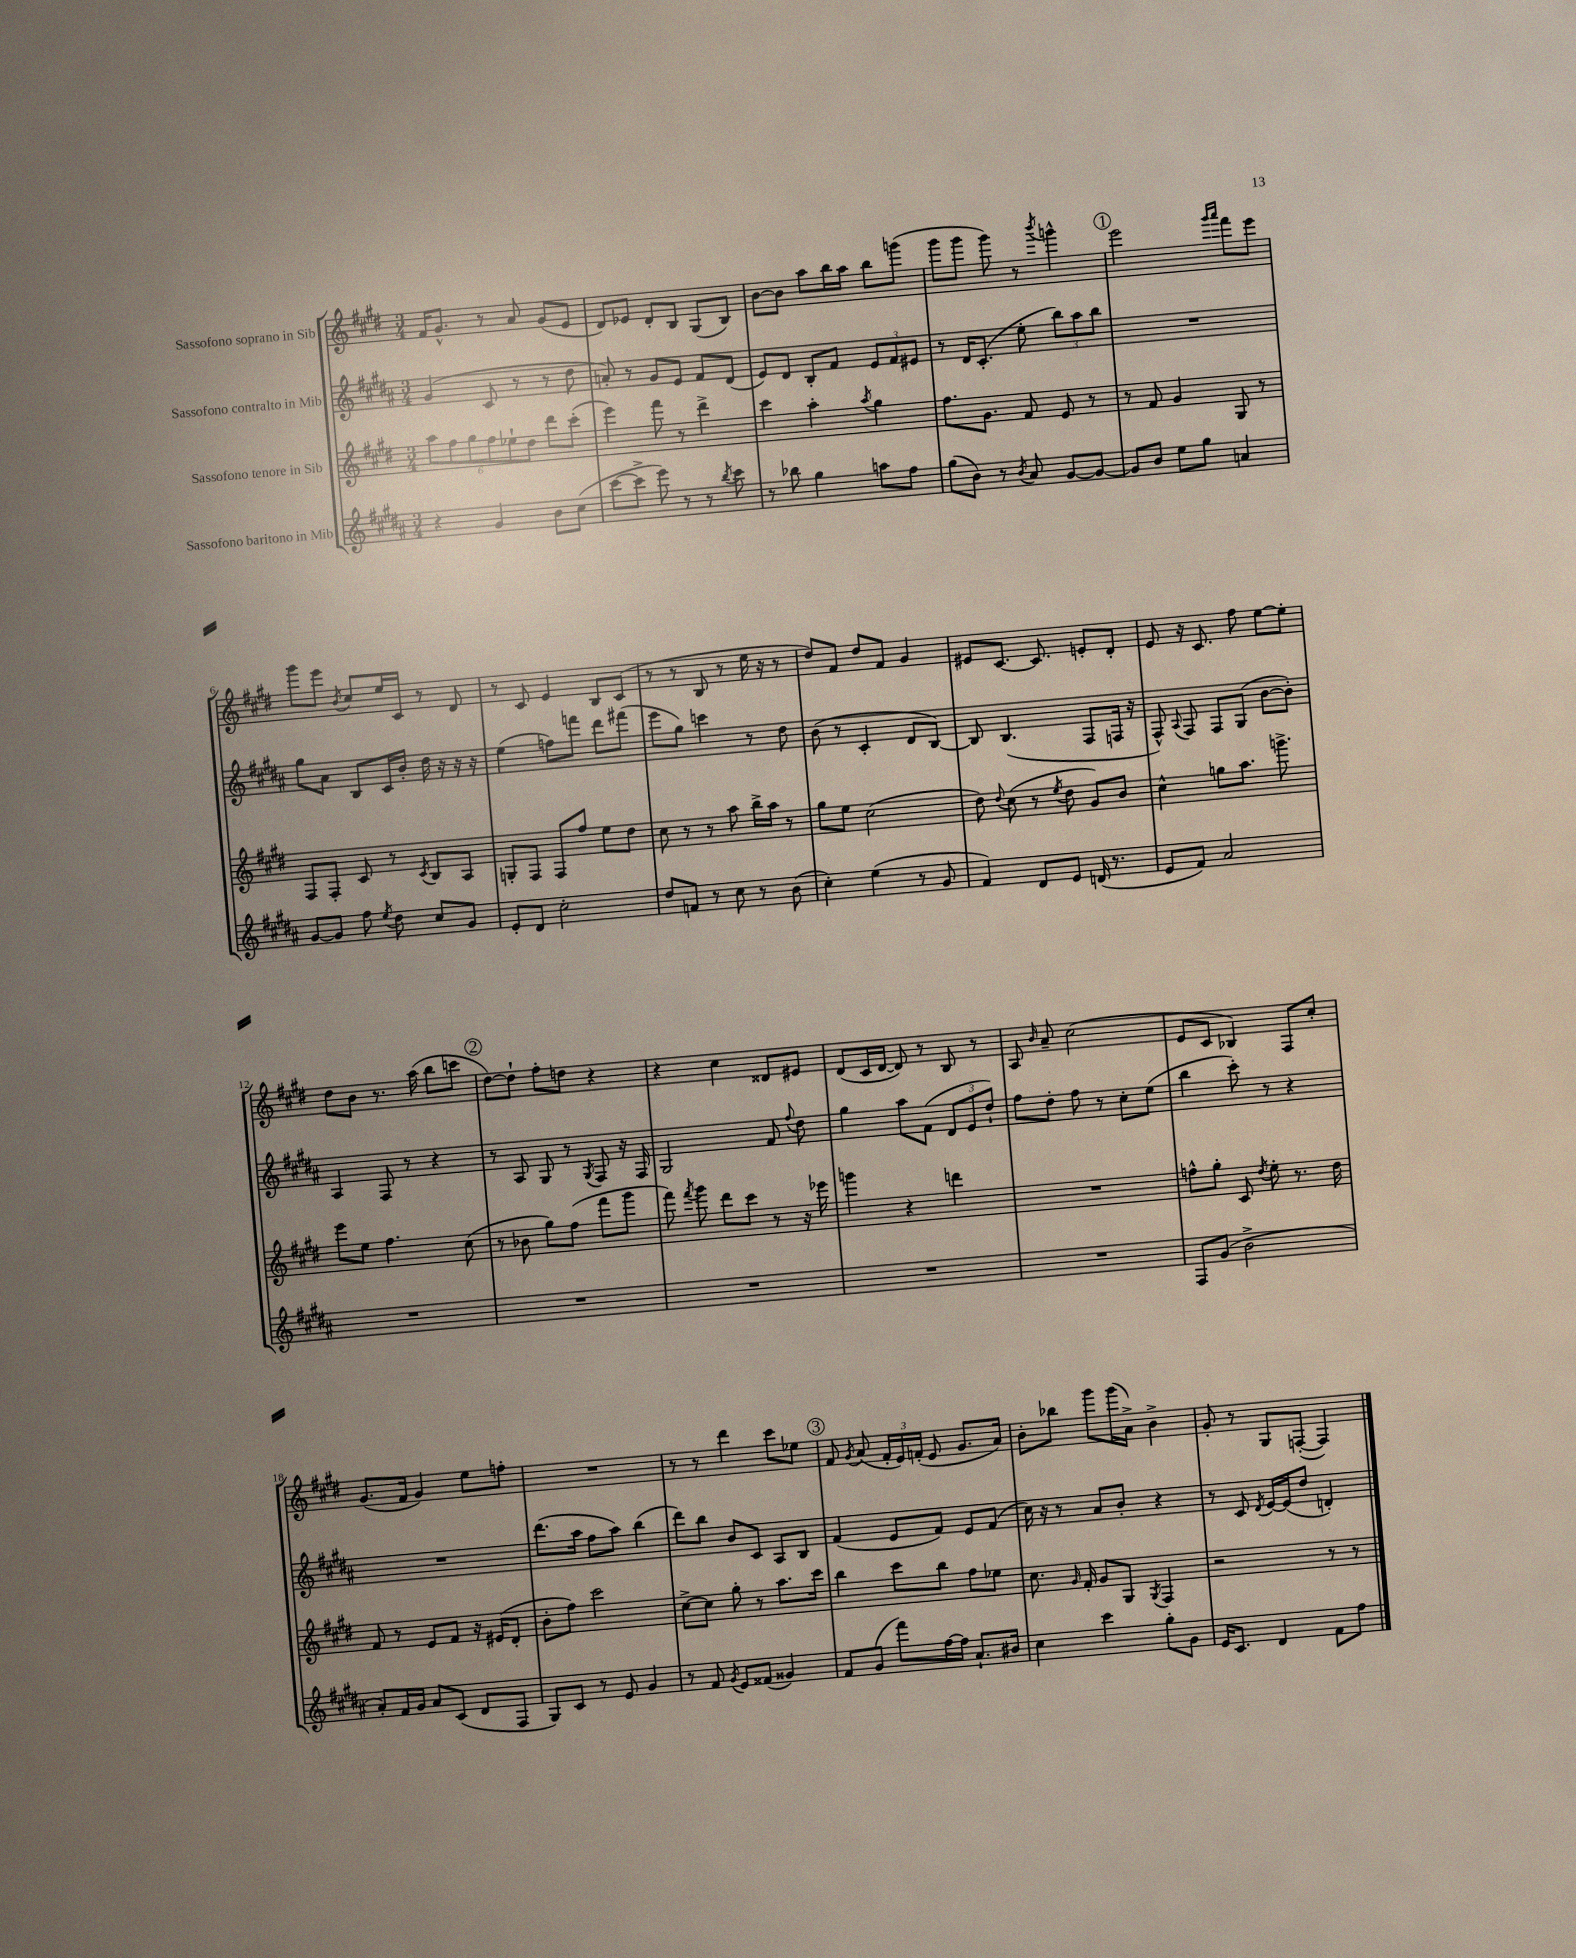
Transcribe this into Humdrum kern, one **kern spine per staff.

**kern	**kern	**kern	**kern
*part4	*part3	*part2	*part1
*staff4	*staff3	*staff2	*staff1
*I"Sassofono baritono in Mib	*I"Sassofono tenore in Sib	*I"Sassofono contralto in Mib	*I"Sassofono soprano in Sib
*clefG2	*clefG2	*clefG2	*clefG2
*k[f#c#g#d#a#]	*k[f#c#g#d#]	*k[f#c#g#d#a#]	*k[f#c#g#d#]
*M3/4	*M3/4	*M3/4	*M3/4
=1	=1	=1	=1
4r	12aa\L	(4g#/	16f#/KL
.	.	.	8.g#^^/J
.	12ff#\	.	.
.	12gg#\	.	.
4g#/	12ff#\	8c#/	8r
.	12ee-X`\	.	.
.	.	8r	8a/
.	12dd#\J	.	.
8b\L	8ddd#\L	8r	(8g#/L
(8cc#\J	(8ccc#'\J	8dd#\	8e/J
=2	=2	=2	=2
[8ccc#\L	4eee\)	8an'/)	8d#/L)
8ccc#^\J]	.	8r	8e-X/J
8eee\)	8fff#\	8g#/L	8d#'/L
8r	8r	8e/J	8B/J
8r	4ddd#^\	8f#/L	(8G#/L
8qbb/	.	.	.
8ccc#\	.	(8d#/J	8B/J)
=3	=3	=3	=3
8r	4ccc#\	8e/L)	[8b\L
8bb-X\	.	8d#/J	8b\J]
4gg#\	4aa'\	8B'/L	8aa\L
.	.	8f#/J	16bb\L
.	.	.	16aa\JJ
.	8qaa/	.	.
8aan\L	4gg#\	12e/L	8bb\L
.	.	12f#/	.
8ff#\J	.	.	(8gggn\J
.	.	12e#X/J	.
=4	=4	=4	=4
(8gg#\L	8.ff#\L	8r	8ggg#\L
8b\J)	.	16d#/KL	8ggg#\J
.	8.g#\J	(8.c#'/J	.
8r	.	.	8ggg#\)
8qb/	.	.	.
8a#/	8f#/	8ee'\	8r
.	.	.	8qbbb/
[8g#/L	8e/	12bb\L)	4gggn^^\
.	.	12aa#\	.
8g#/J_	8r	.	.
.	.	12bb\J	.
!!LO:REH:place=s1:t=1
=5	=5	=5	=5
8g#/L]	8r	2.r	2eee\
8b/J	8f#/	.	.
8ee\L	4g#/	.	.
8gg#\J	.	.	.
.	.	.	16qqggg#/LL
.	.	.	16qqaaa/JJ
4an/	8G#/	.	8fff#\L
.	8r	.	8eee\J
!!LO:LB:g=z
=6	=6	=6	=6
[8g#/L	8F#/L	8gg#\L	8ggg#\L
8g#/J]	8F#'/J	8a#\J	8eee\J
.	.	.	8qb/
8ff#\	8c#/	8B/L	8cc#/L
8qee/	.	.	.
8dd#\	8r	16c#/L	16ee/L
.	.	16b'/JJ	16c#/JJ
.	8qc#/	.	.
8cc#/L	8B/L	16dd#\	8r
.	.	16r	.
8g#/J	8A/J	16r	8d#/
.	.	16r	.
=7	=7	=7	=7
8e'/L	8Gn'/L	(4ee\	8r
8d#/J	8F#/J	.	8c#/
2cc#'\	8F#/L	8ffn\L)	4e/
.	8ff#/J	8fffn\J	.
.	8ee\L	8ddd#\L	8B/L
.	8dd#\J	(8fff#X\J	(8c#/J
=8	=8	=8	=8
8dd#/L	8cc#\	8eee\L	8r
8fn/J	8r	8gg#\J)	8r
8r	8r	4cccn\	8B/
8cc#\	8aa\	.	8r
8r	16bb^\LL	8r	16ee\
.	16aa\JJ	.	16r
(8b\	8r	8dd#\	8r
=9	=9	=9	=9
4cc#'\)	8gg#\L	(8b\	8dd#/L)
.	8ee\J	8r	8f#/J
(4ee\	(2cc#\	4c#'/	8dd#/L
.	.	.	8f#/J
8r	.	8d#/L	4g#/
8g#/	.	[8B/J)	.
=10	=10	=10	=10
4f#/)	8dd#\)	8B/]	8e#X/L
.	8qqdd#/	.	.
.	(8cc#\	(4.B/	[8.c#/J
8d#/L	8r	.	.
.	.	.	8.c#/]
.	8qee/	.	.
8e/J	8dd#\	.	.
(16dn/	8g#/L)	8F#/L	8en'/L
8.r	.	.	.
.	8b/J	16Fn/Jk	8d#'/J
.	.	16r	.
=11	=11	=11	=11
8e/L	4cc#^^\	8F#^^/)	8e/
.	.	8qqA#/	.
8f#/J)	.	8F#/	16r
.	.	.	8.c#/
2a#/	8ggn\L	8F#/L	.
.	8.aa\J	(8G#/J	8ff#\
.	.	[8b\L	[8ee\L
.	8.gggn^\	.	.
.	.	8b'\J])	8ee'\J]
!!LO:LB:g=z
=12	=12	=12	=12
2.r	8eee\L	4A#/	8dd#\L
.	8ee\J	.	8b\J
.	4.ff#\	8F#/	8.r
.	.	8r	.
.	.	.	(16aa\
.	.	4r	8bb\L
.	(8cc#\	.	8cccn\J
!!LO:REH:place=s1:t=2
=13	=13	=13	=13
2.r	8r	8r	[8dd#\L)
.	8b-X\	8A#/	8dd#`\J]
.	8gg#\L)	8G#/	8ff#'\L
.	(8ff#\J	8r	8ddn\J
.	.	8qG#/	.
.	8fff#\L	8F#/	4r
.	8ggg#\J	16r	.
.	.	16F#/	.
=14	=14	=14	=14
2.r	8fff#\)	2G#/	4r
.	8qfff#/	.	.
.	8ggg#\	.	.
.	8ddd#\L	.	4cc#\
.	8ccc#\J	.	.
.	8r	8f#/	8d##X/L
.	.	8qqff#/	.
.	16r	8dd#\	8e#X/J
.	16eee-X\	.	.
=15	=15	=15	=15
2.r	4gggn\	4gg#\	(8d#/L
.	.	.	16c#/L
.	.	.	[16d#/JJ
.	4r	8aa#\L	8d#/])
.	.	(8f#\J	8r
.	4dddn\	12d#/L	8B/
.	.	12e/	.
.	.	.	8r
.	.	12dd#`/J)	.
=16	=16	=16	=16
2.r	2.r	8ff#\L	8A/
.	.	.	16qqb/
.	.	8dd#'\J	8a~/
.	.	8ff#\	(2cc#\
.	.	8r	.
.	.	8cc#'\L	.
.	.	(8ee\J	.
=17	=17	=17	=17
8F#/L	8ffn^^\L	4bb\	8e/L
(8g#/J	8gg#'\J	.	8c#/J
2b^\	8c#/	8ccc#'\)	4B-X/)
.	8qdd#/	.	.
.	8ee'\	8r	.
.	8.r	4r	8F#/L
.	.	.	8cc#'/J
.	16dd#\	.	.
!!LO:LB:g=z
=18	=18	=18	=18
8a#'/L)	8f#/	2.r	(8.g#/L
16f#/L	8r	.	.
16g#/JJ	.	.	16f#/Jk
8a#/L	8e/L	.	4g#/)
(8c#/J	8f#/J	.	.
8d#/L	16r	.	8ee\L
.	(16e#X/KL	.	.
8F#/J	8d#'/J	.	8ffn'\J
=19	=19	=19	=19
8G#/L)	8b'\L	(8.ddd#\L	2.r
8c#/J	8ff#\J)	.	.
.	.	16aa#\Jk	.
8r	2ccc#\	8ff#\L	.
8e/	.	8aa#\J)	.
4g#/	.	(4bb\	.
=20	=20	=20	=20
8r	[8cc#^\L	8ddd#\L)	8r
8f#/	8cc#\J]	8bb\J	8r
8qg#/	.	.	.
8e/L	8gg#'\	8b/L	4ddd#\
(8f##X/J	8r	8c#/J	.
4g##X/)	8.aa\L	8A#/L	8ccc#\L
.	.	8B/J	8ee-X\J
.	16ccc#\Jk	.	.
!!LO:REH:place=s1:t=3
=21	=21	=21	=21
8f#/L	4bb\	(4f#/	8f#/
.	.	.	8qg#/
(8g#/J	.	.	(8a/
8fff#\L)	8ccc#\L	8e/L	24f#'/LL
.	.	.	24e/)
.	.	.	(24fn'/JJ
[16ff#\L	8bb\J	8f#/J)	8e/
16ff#\JJ]	.	.	.
8.a#`/L	8ff#\L	8e/L	8.g#/L
.	8ee-X\J	(8f#/J	.
16b#X/Jk	.	.	16a/Jk)
=22	=22	=22	=22
4cc#\	8.cc#\	16cc#\)	8b'\L
.	.	16r	.
.	.	8r	8bb-X\J
.	16qqg#/	.	.
.	16f#'/	.	.
4ccc#\	8g#/L	8a#/L	8ggg#\L
.	8G#/J	8b'/J	(16ggg#\L
.	.	.	16a^\JJ)
.	8qG#/	.	.
8gg#'\L	4F#/	4r	4b^\
8g#\J	.	.	.
=23	=23	=23	=23
16e/KL	2r	8r	8g#'/
8.c#/J	.	.	.
.	.	8c#/	8r
.	.	8qd#/	.
4d#/	.	[16e/LL	8G#/L
.	.	(16e/J]	.
.	.	8dd#/J	([8Fn'/J
8f#\L	8r	4dn'/)	4F/])
8ff#\J	8r	.	.
==	==	==	==
*-	*-	*-	*-
